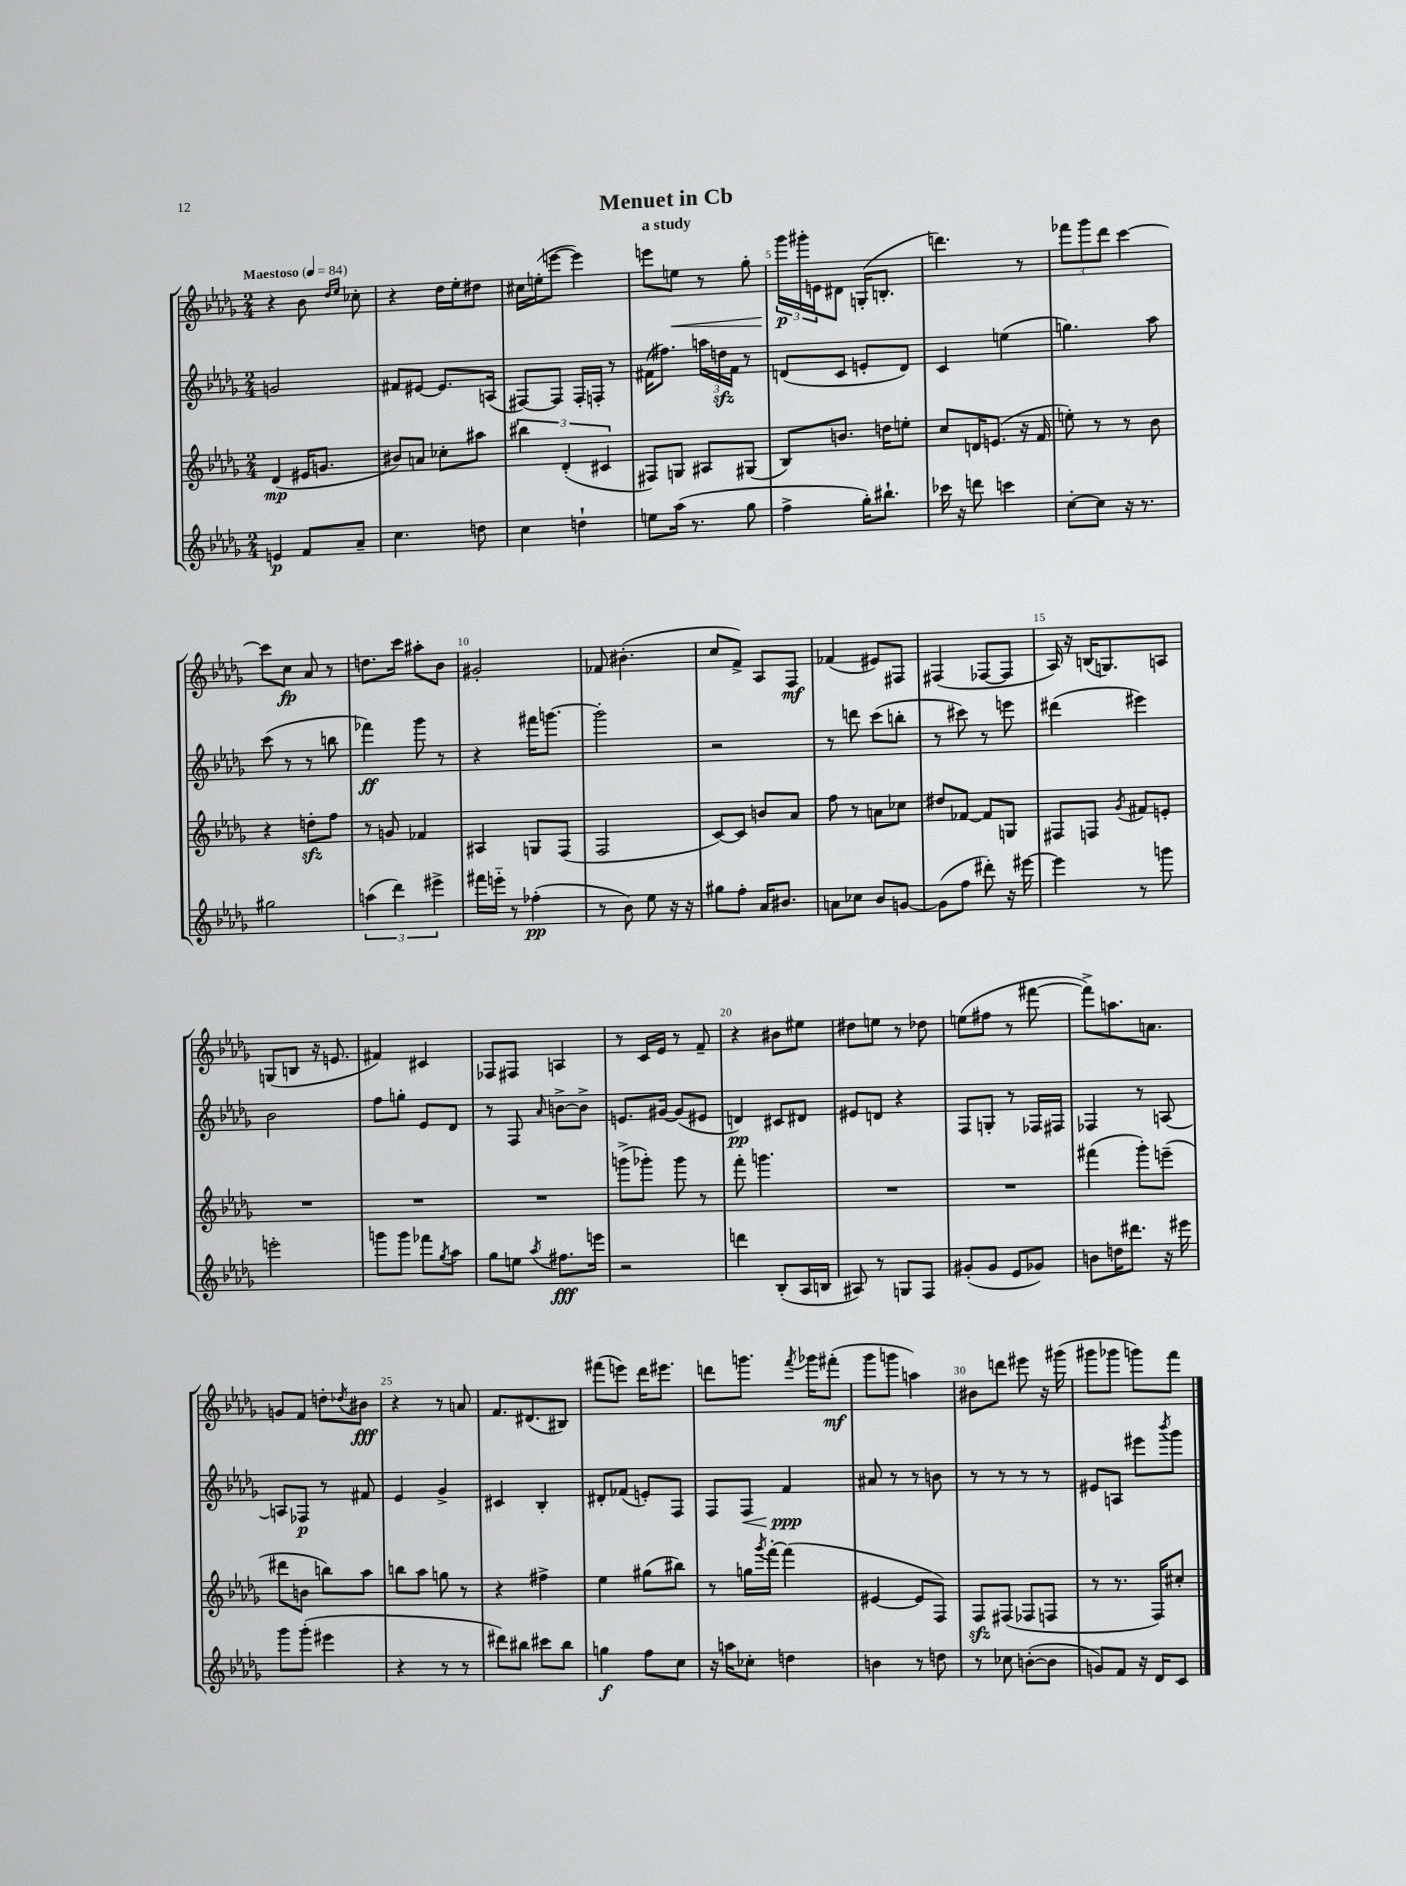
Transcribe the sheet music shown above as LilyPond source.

\header { title = "Menuet in Cb" subtitle = "a study" }
<<
\new StaffGroup <<
\new Staff = "s0" {
    \clef treble \key des \major \numericTimeSignature \time 2/4 \tempo "Maestoso" 4 = 84
    r4 bes'8 \grace { des''16 ees''16 } ces''8-. |
    r4 des''16 ees''16-. dis''8 |
    cis''16 e''16-.( e'''8~ e'''4) |
    e'''8 e''8\< r8 ges''8-. |
    \tuplet 3/2 { ges'''16\p\! gis'''16-. e'16 } dis'8 g16-.( b8.-. |
    d'''4.) r8 |
    \tuplet 3/2 { fes'''8 ges'''8 des'''8 } c'''4~ |
    c'''8 c''8\fp aes'8 r8 |
    d''8. c'''16 ais''8-. bes'8 |
    gis'2-. |
    fes'8 bis'4.-.( |
    c''8 f'8->) aes8 f8\mf |
    fes'4( eis'8) fis8 |
    fis4( fes8~ fes8 |
    aes16) r16 b16( g8.) a8 |
    g8( b8 r16 e'8. |
    fis'4) cis'4 |
    fes8 fis8 a4 |
    r8 c'16 ees'16 r8 f'8-- |
    r4 bis'8 eis''8 |
    dis''8 e''8 r8 des''8 |
    e''8( fis''8 r8 fis'''8~ |
    fis'''8->) a''8. a'8. |
    g'8 f'8 d''8-. \acciaccatura { des''8 } bis'8\fff |
    r4 r8 a'8 |
    f'8. dis'8.( bis8) |
    fis'''8( e'''8) des'''16 eis'''8. |
    d'''8 g'''8. \acciaccatura { f'''8 } ges'''16 fis'''8-.\mf( |
    ges'''8 g'''8 a''4) |
    bis'8 d'''8 eis'''8 r16 gis'''16( |
    gis'''8 ges'''8 g'''8) f'''8 \bar "|." |
}
\new Staff = "s1" {
    \clef treble \key des \major \numericTimeSignature \time 2/4
    g'2 |
    fis'8 eis'8~ eis'8. a16( |
    fis8~) fis8 fis16-. f16-. r8 |
    fis'16( fis''8.) \tuplet 3/2 { a''16 d''16\sfz fis'16 } r8 |
    d'8( c'8 e'8-. d'8) |
    c'4 e''4( |
    g''4.) aes''8 |
    c'''8( r8 r8 b''8 |
    fes'''4\ff) ges'''8 r8 |
    r4 fis'''16 g'''8.~ |
    g'''2-. |
    r2 |
    r8 d'''8 c'''8( b''8-. |
    r8 cis'''8) r8 e'''8 |
    dis'''4( eis'''4) |
    bes'2 |
    f''8 g''8-. ees'8 des'8 |
    r8 f8 \grace { aes'16 } b'8~-> b'8-> |
    e'8. gis'16~ gis'8( eis'8 |
    d'4\pp) cis'8 dis'8 |
    eis'8 d'8 r4 |
    f8 g8-. r8 fes16 fis16 |
    fes4 r8 a8~ |
    a8 fes8\p r8 fis'8 |
    ees'4 ges'4-> |
    cis'4 bes4-. |
    dis'8-. fes'8( e'8-.) f8 |
    f8 f8\< f'4\ppp\! |
    ais'8 r8 r8 b'8 |
    r8 r8 r8 r8 |
    eis'8 a8 eis'''8 \acciaccatura { bes'''8 } ges'''8 \bar "|." |
}
\new Staff = "s2" {
    \clef treble \key des \major \numericTimeSignature \time 2/4
    des'4\mp( eis'16 g'8. |
    bis'8) a'8 ces''8-. ais''8 |
    \tuplet 3/2 { bis''4 des'4-.( cis'4 } |
    fis8) g8 ais8 gis8( |
    bes8) b'8. d''16 e''8-. |
    c''8 d'16 e'8.( r16 f'16 |
    e''8-.) r8 r8 bes'8 |
    r4 d''8-.\sfz f''8 |
    r8 g'8 fes'4 |
    ais4 g8 f8( |
    f2 |
    c'8~) c'8 b'8 aes'8 |
    f''8 r8 a'8 ces''8 |
    dis''8 fes'8~ fes'8 g8 |
    fis8 f8 \acciaccatura { ges'8 } fis'8 e'8-. |
    R2 |
    R2 |
    R2 |
    g'''8->( ges'''8-.) ges'''8 r8 |
    f'''8-. g'''4. |
    R2 |
    R2 |
    fis'''4( ges'''8-.) e'''8--( |
    dis'''8 b'8 b''8) aes''8 |
    b''8 aes''8 g''8 r8 |
    r4 fis''4-> |
    ees''4 gis''8( bis''8) |
    r8 g''16 \acciaccatura { ges'''8 } f'''16~-. f'''4( |
    eis'4~ eis'8 f8) |
    f8\sfz fis8( fes8 f8 |
    r8 r8. f16) cis''8-. \bar "|." |
}
\new Staff = "s3" {
    \clef treble \key des \major \numericTimeSignature \time 2/4
    e'4\p f'8 aes'8-- |
    c''4. d''8 |
    c''4 d''4-! |
    e''8 aes''16( r8. ges''8 |
    f''4-> ges''16-.) bis''8.-! |
    ces'''16 r16 d'''8 c'''4 |
    c''8~-. c''8 r16 r8. |
    gis''2 |
    \tuplet 3/2 { a''4( des'''4) eis'''4-> } |
    fis'''16 e'''16-_ r8 fes''4-.\pp( |
    r8 bes'8) ees''8 r16 r16 |
    gis''8 f''8-. aes'16 bis'8. |
    a'8 ces''8 bes'8 g'8~ |
    g'8( f''8 dis'''8-.) r16 eis'''16~ |
    eis'''4 r8 g'''8 |
    e'''2-. |
    g'''8 g'''8 fes'''8 \acciaccatura { ges''8 } aes''8 |
    ges''8 e''8 \acciaccatura { aes''8 } fis''8.\fff e'''16 |
    r2 |
    d'''4 bes8-.( aes16 b16 |
    ais8) r8 g8 f8 |
    gis'8-.( gis'8 ees'8 ges'8) |
    b'8 d''16 dis'''8. r16 eis'''16 |
    ges'''8 ges'''8-.( eis'''4 |
    r4 r8 r8 |
    dis'''8) bis''8 cis'''8 bis''8 |
    g''4\f f''8 c''8 |
    r16 a''16 ces''8-. d''4 |
    b'4 r8 d''8 |
    r8 ces''8 b'8~-.( b'8 |
    g'8) f'8 r16 des'16 c'8 \bar "|." |
}
>>
>>
\layout { \context { \Score \override BarNumber.break-visibility = ##(#f #t #t) barNumberVisibility = #(every-nth-bar-number-visible 5) } }
